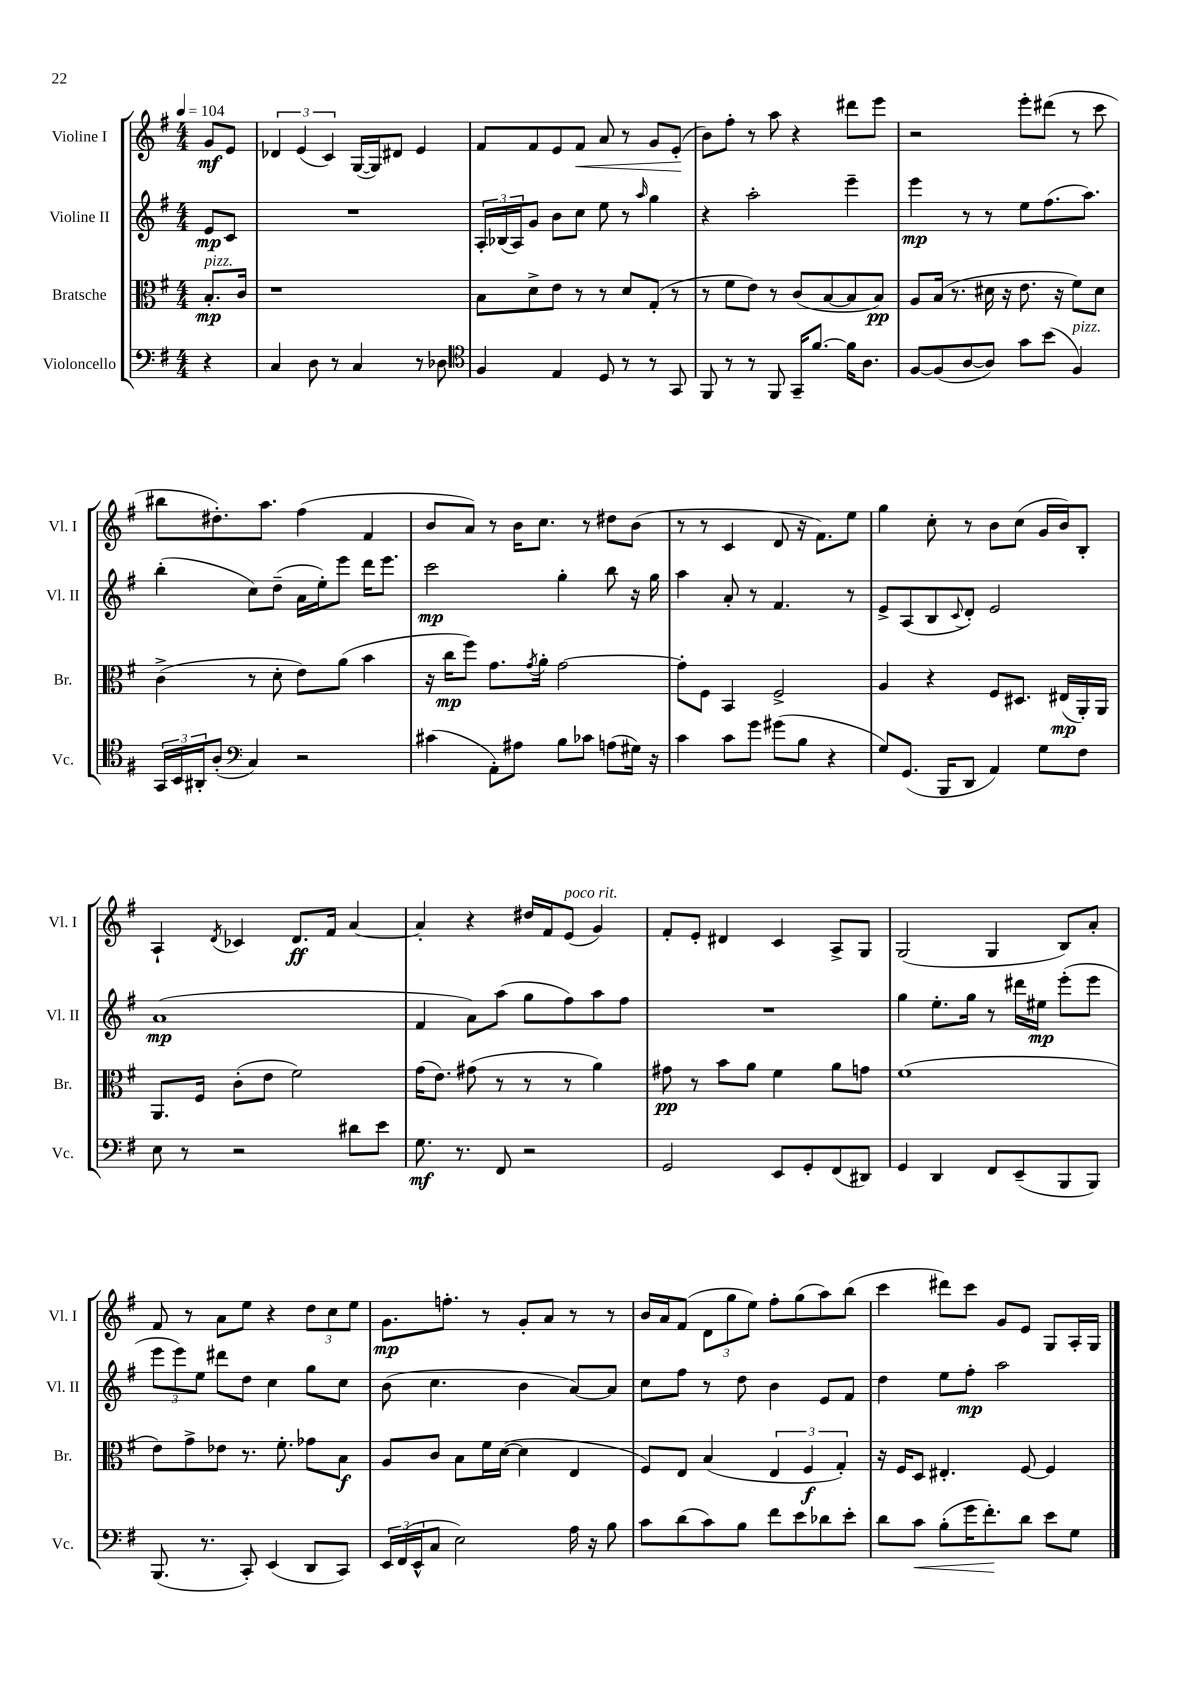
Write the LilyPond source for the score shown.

<<
\new StaffGroup <<
\new Staff = "s0" \with { instrumentName = "Violine I" shortInstrumentName = "Vl. I" } {
    \clef treble \key g \major \numericTimeSignature \time 4/4 \partial 4 \tempo 4 = 104
    g'8\mf e'8 |
    \tuplet 3/2 { des'4 e'4( c'4) } g16~( g16) dis'8 e'4 |
    fis'8 fis'8 e'8 fis'8\< a'8 r8 g'8 e'8-.\!( |
    b'8) fis''8-. r8 a''8 r4 dis'''8 e'''8 |
    r2 e'''8-. dis'''8( r8 c'''8 |
    bis''8 dis''8.-.) a''8. fis''4( fis'4 |
    b'8 a'8) r8 b'16 c''8. r8 dis''8 b'8( |
    r8 r8 c'4 d'8 r16 fis'8.) e''8 |
    g''4 c''8-. r8 b'8 c''8( g'16 b'16) b8-. |
    a4-! \acciaccatura { d'8 } ces'4 d'8.\ff fis'16 a'4~ |
    a'4-. r4 dis''16 fis'16 e'8^\markup { \italic "poco rit." }( g'4) |
    fis'8-. e'8-. dis'4 c'4 a8-> g8 |
    g2( g4 b8) a'8-. |
    fis'8 r8 a'8 e''8 r4 \tuplet 3/2 { d''8 c''8 e''8 } |
    g'8.\mp f''8.-. r8 g'8-. a'8 r8 r8 |
    b'16 a'16 fis'8( \tuplet 3/2 { d'8 g''8 e''8) } fis''8-. g''8( a''8) b''8( |
    c'''4 dis'''8) c'''8 g'8 e'8 g8 a16-. g16 \bar "|." |
}
\new Staff = "s1" \with { instrumentName = "Violine II" shortInstrumentName = "Vl. II" } {
    \clef treble \key g \major \numericTimeSignature \time 4/4 \partial 4
    e'8\mp c'8 |
    R1 |
    \tuplet 3/2 { a16-. bes16( a16) } g'8 b'8 c''8 e''8 r8 \grace { a''16 } g''4 |
    r4 a''2-. e'''4-- |
    e'''4\mp r8 r8 e''8 fis''8.( a''8.) |
    b''4-.( c''8) d''8--( a'16 e''16-.) e'''8 d'''16 e'''8. |
    c'''2\mp g''4-. b''8 r16 g''16 |
    a''4 a'8-. r8 fis'4. r8 |
    e'8-> a8( b8 \appoggiatura { c'8 } d'8-.) e'2 |
    a'1\mp( |
    fis'4 a'8) a''8( g''8 fis''8) a''8 fis''8 |
    R1 |
    g''4 e''8.-. g''16 r8 dis'''16 eis''16\mp e'''8-.( e'''8 |
    \tuplet 3/2 { e'''8 e'''8) e''8 } dis'''8 d''8 c''4 g''8 c''8 |
    b'8( c''4. b'4 a'8~) a'8 |
    c''8 fis''8 r8 d''8 b'4 e'8 fis'8 |
    d''4 e''8 fis''8-.\mp a''2 \bar "|." |
}
\new Staff = "s2" \with { instrumentName = "Bratsche" shortInstrumentName = "Br." } {
    \clef alto \key g \major \numericTimeSignature \time 4/4 \partial 4
    b8.-.\mp^\markup { \italic "pizz." } c'16 |
    r1 |
    b8 d'8-> e'8 r8 r8 d'8 g8-.( r8 |
    r8 fis'8 e'8) r8 c'8( b8~ b8 b8\pp) |
    a8 b16( r8. dis'16 r16 e'8. r16 fis'8) dis'8 |
    c'4->( r8 d'8-. e'8) a'8( b'4 |
    r16 c''16\mp fis''8) g'8. \acciaccatura { g'8 } a'16-. g'2~ |
    g'8-. fis8 b,4 fis2-> |
    a4 r4 fis8 dis8. eis16\mp( a,16-.) a,16 |
    a,8. fis16 c'8-.( e'8 fis'2) |
    g'16( e'8.) gis'8( r8 r8 r8 a'4) |
    gis'8\pp r8 b'8 a'8 fis'4 a'8 g'8 |
    fis'1( |
    e'8) g'8-> ees'8 r8. fis'8.-. ges'8 b8\f |
    a8 c'8 b8 fis'16 d'16~( d'4 e4 |
    fis8) e8 b4( \tuplet 3/2 { e4 fis4\f g4-.) } |
    r16 fis16 d8 eis4.-. fis8~ fis4 \bar "|." |
}
\new Staff = "s3" \with { instrumentName = "Violoncello" shortInstrumentName = "Vc." } {
    \clef bass \key g \major \numericTimeSignature \time 4/4 \partial 4
    r4 |
    c4 d8 r8 c4 r8 des8 |
    \clef tenor fis4 e4 d8 r8 r8 g,8 |
    fis,8 r8 r8 fis,8 g,16-- fis'8.~ fis'16 a8. |
    fis8~ fis8( a8~ a8) g'8 b'8( fis4^\markup { \italic "pizz." }) |
    \tuplet 3/2 { g,16 b,16 ais,16-. } a8-.( \clef bass c4) r2 |
    cis'4( a,8-.) ais8 b8 ces'8 a8( gis16) r16 |
    c'4 c'8 g'8 gis'8( b8 r4 |
    g8) g,8.( b,,16 d,8 a,4) g8 fis8 |
    e8 r8 r2 dis'8 e'8 |
    g8.\mf r8. fis,8 r2 |
    g,2 e,8 g,8-. fis,8( dis,8) |
    g,4 d,4 fis,8 e,8--( b,,8 b,,8) |
    b,,8.( r8. c,8-.) e,4( d,8 c,8) |
    \tuplet 3/2 { e,16 fis,16( e,16-^ } c8 e2) a16 r16 b8 |
    c'8 d'8( c'8) b8 fis'8 e'8 des'8 e'8-. |
    d'8 c'8\< b8-.( g'16 fis'8.-.\!) d'8 e'8 g8 \bar "|." |
}
>>
>>
\layout { \context { \Score \remove "Bar_number_engraver" } }
